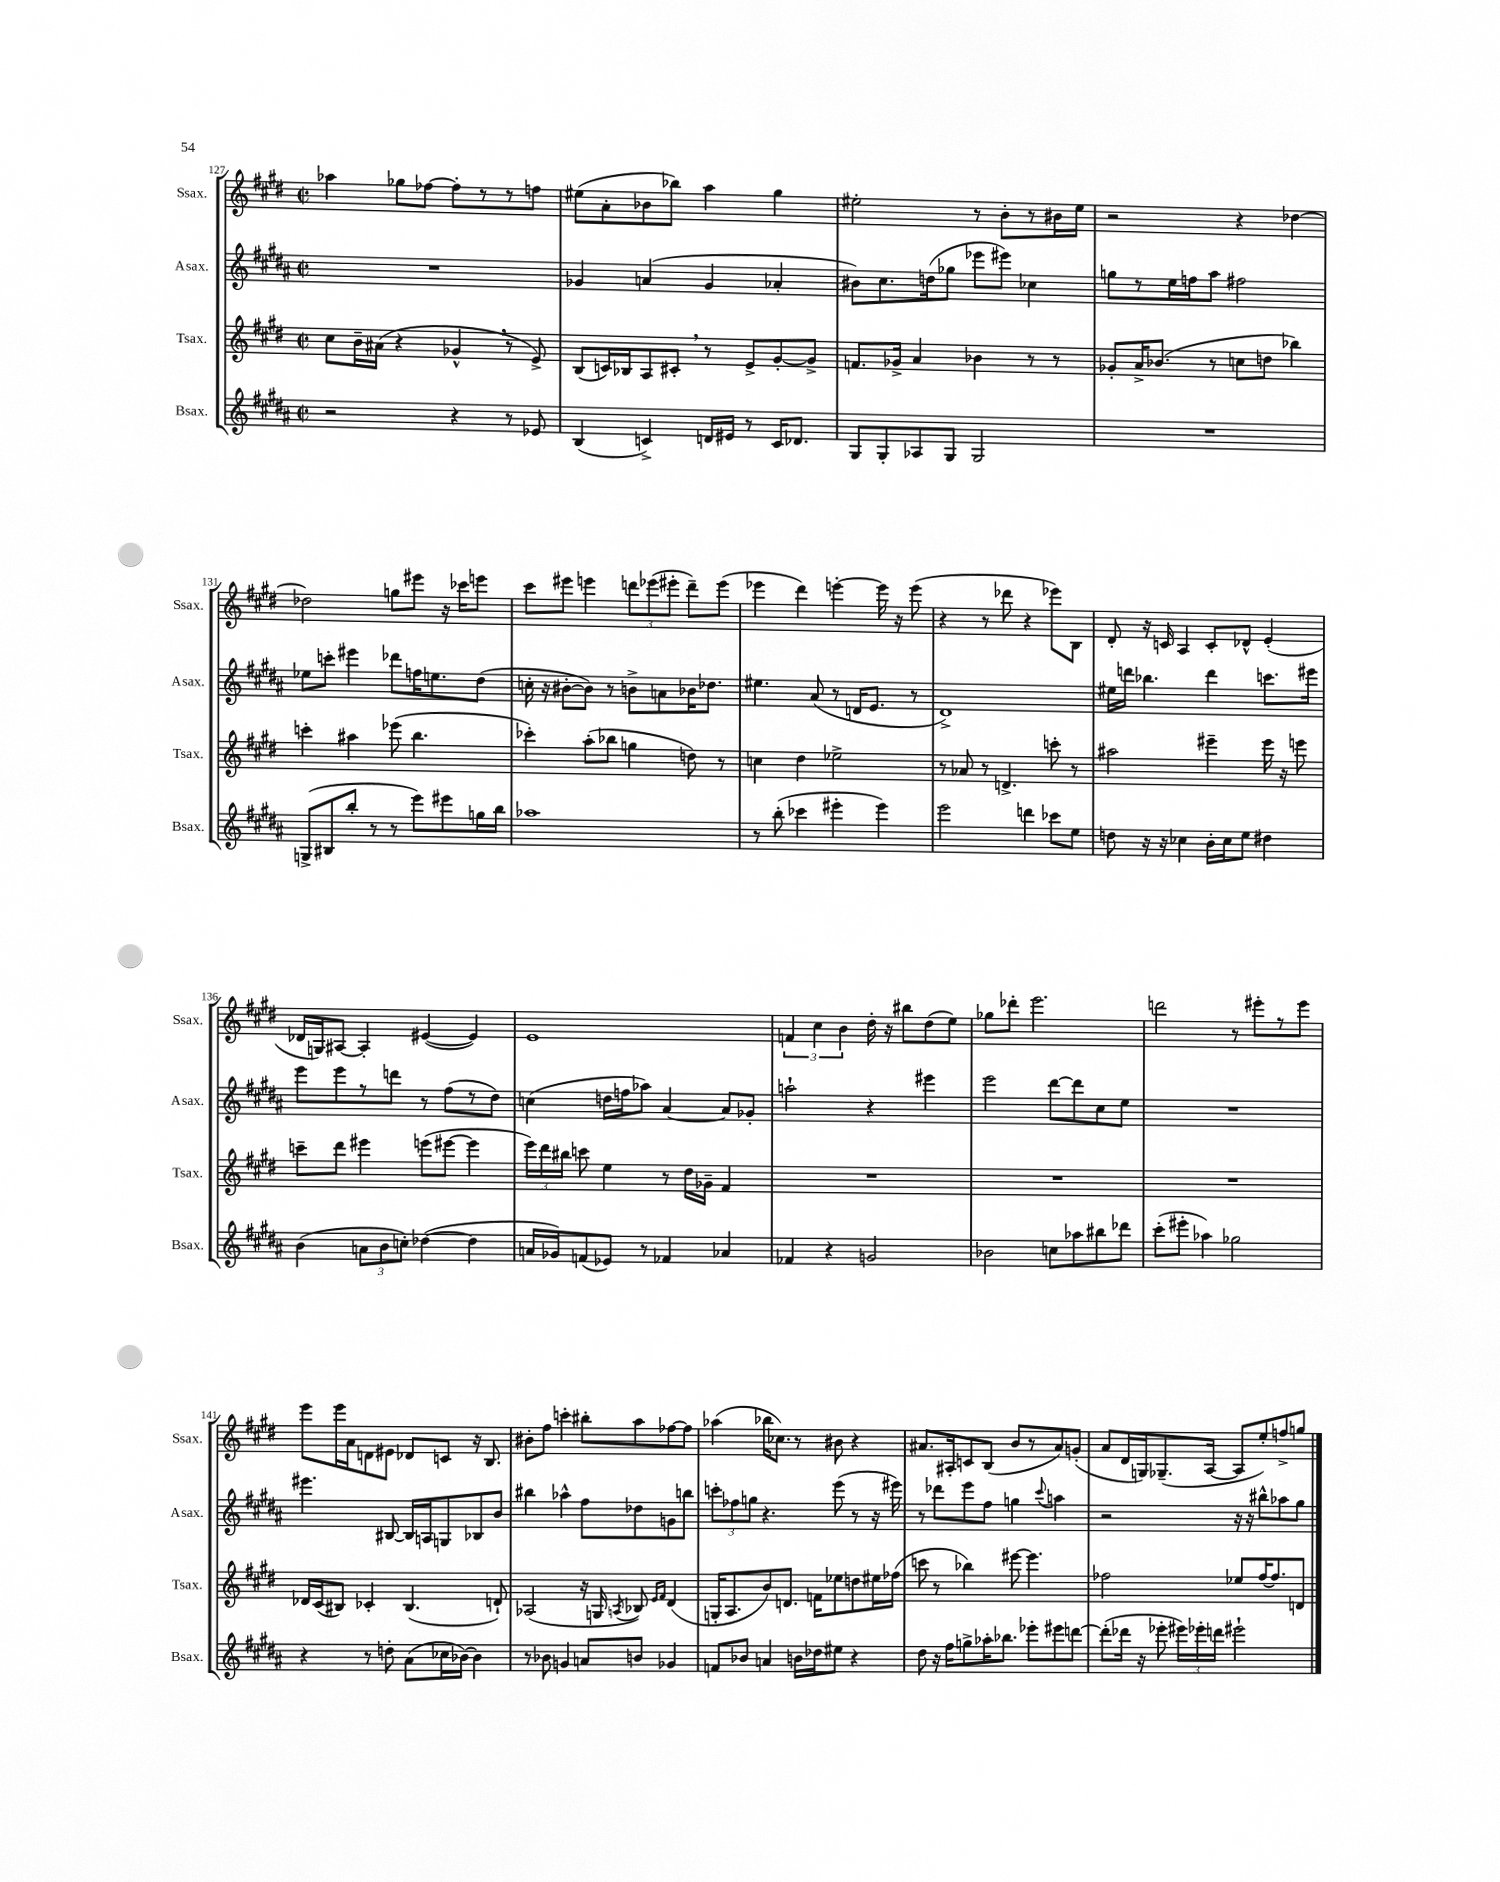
<<
\new StaffGroup <<
\new Staff = "s0" \with { instrumentName = "Ssax." shortInstrumentName = "Ssax." } {
    \clef treble \key e \major \defaultTimeSignature \time 2/2
    \autoBeamOff aes''4 ges''8[ fes''8]~ fes''8[-. r8 r8 f''8] |
    eis''8[( a'8-. bes'8 bes''8]) a''4 gis''4 |
    eis''2-. r8 b'8[-. r8 bis'16 eis''16] |
    r2 r4 des''4~ |
    des''2 g''8[ eis'''8] r16 ces'''16[ e'''8] |
    cis'''8[ eis'''8] e'''4 \tuplet 3/2 { d'''8[ ees'''8( eis'''8]-. } d'''8[--) eis'''8]( |
    ees'''4 dis'''4) e'''4~-. e'''16 r16 e'''8( |
    r4 r8 des'''8 r4 ees'''8[) b8] |
    dis'8-. r16 c'16 a4 c'8[-. des'8]-^ e'4-.( |
    des'16[ g16) ais8]~ ais4-. eis'4~( eis'4) |
    e'1 |
    \tuplet 3/2 { f'4 cis''4 b'4 } dis''16-. r16 bis''8[ dis''8( e''8]) |
    ges''8[ des'''8]-. e'''2. |
    d'''2 r8 eis'''8[-. r8 eis'''8] |
    e'''8[ e'''16 a'16 d'8 eis'8] des'8[ c'8] r16 b8. |
    bis'8[-. fis''8] c'''4-. bis''8[-. a''8 fes''8~ fes''8] |
    aes''4( bes''16[ ces''8.]) r8 bis'8 r4 |
    ais'8.[ ais16-. c'8 b8]( b'8[ r8 ais'8) g'8]-.( |
    a'8[ dis'16 g16) ges8.--( a16]~ a8[ e''8-.) f''8-> g''8] \bar "|." |
}
\new Staff = "s1" \with { instrumentName = "Asax." shortInstrumentName = "Asax." } {
    \clef treble \key b \major \defaultTimeSignature \time 2/2
    \autoBeamOff R1 |
    ges'4 a'4( ges'4 aes'4-. |
    bis'8[) cis''8. d''16( ges''8] ees'''8[ eis'''8]) ces''4 |
    g''8[ r8 e''16 f''16 ais''8] fis''2 |
    ees''8[ c'''8]-. eis'''4 des'''8[ f''16 e''8. dis''8]( |
    c''16-. r16 bis'8[~-. bis'8]) r8 b'8[-> a'8 bes'16 des''8.] |
    eis''4. ais'8( r8 d'16[ e'8.] r8 |
    dis'1->) |
    eis''16[ d'''16] bes''4. d'''4 c'''8.[ eis'''16] |
    e'''8[ e'''8 r8 d'''8] r8 fis''8[( r8 dis''8]) |
    c''4( d''16[ f''16 aes''8]) ais'4~ ais'8[ ges'8]-. |
    a''2-! r4 eis'''4 |
    e'''2 dis'''8[~ dis'''8 cis''8 e''8] |
    R1 |
    eis'''4. bis8~ bis16[ a16 g8 bes8 b'8] |
    bis''4 aes''4-^ fis''8[ des''8 g'8 b''8] |
    \tuplet 3/2 { c'''8[-. fes''8 g''8] } r4. e'''8( r8 r16 eis'''16) |
    r8 des'''8[ e'''8 fis''8] g''4 \appoggiatura { cis'''8 } a''4 |
    r2 r16 r16 bis''8[-^ aes''8 gis''8] \bar "|." |
}
\new Staff = "s2" \with { instrumentName = "Tsax." shortInstrumentName = "Tsax." } {
    \clef treble \key e \major \defaultTimeSignature \time 2/2
    \autoBeamOff cis''8[ b'16-- ais'16]( r4 ges'4-^ \breathe r8 e'8->) |
    b8[( c'16) bes16 a8 cis'8]-. \breathe r8 e'8[-> gis'8~-. gis'8]-> |
    f'8.[ ges'16]-> a'4 bes'4 r8 r8 |
    ges'8[-. a'16-> bes'8.]( r8 c''8[ d''8] bes''4) |
    c'''4-. ais''4 ees'''8( b''4. |
    ces'''4-.) a''8[-.( bes''8] g''4 d''8) r8 |
    c''4 dis''4 ees''2-> |
    r8 aes'8 r8 d'4.-> c'''8-. r8 |
    ais''2 eis'''4-- eis'''16 r16 e'''8 |
    c'''8[-- dis'''8] eis'''4 e'''8[( eis'''8]~ eis'''4 |
    \tuplet 3/2 { e'''16[) dis'''16 bis''16] } c'''8 e''4 r8 dis''16[ ges'16]-- fis'4 |
    R1 |
    R1 |
    R1 |
    des'16[ cis'16( bis8]) ces'4-. bis4.( d'8-!) |
    aes2( r16 g16 \acciaccatura { a8 } bes8) \grace { e'16[ fis'16] } dis'4( |
    g16[-. a8. b'8) d'8.] f'16[ ees''8 d''8 eis''16 fes''16]( |
    c'''8 r8 bes''4) eis'''8~ eis'''4. |
    fes''2 ees''8[ fes''16~ fes''8. d'8] \bar "|." |
}
\new Staff = "s3" \with { instrumentName = "Bsax." shortInstrumentName = "Bsax." } {
    \clef treble \key b \major \defaultTimeSignature \time 2/2
    \autoBeamOff r2 r4 r8 ees'8 |
    b4( c'4->) d'16[ eis'16] r8 c'16[ des'8.] |
    gis8[ gis8-. aes8 gis8] gis2 |
    R1 |
    g8[->( bis8 b''8]-. r8 r8 e'''8[) eis'''8 g''16 b''16] |
    aes''1 |
    r8 b''8-.( ces'''4 eis'''4-. eis'''4) |
    e'''2 d'''4 ces'''8[ e''8] |
    d''8 r16 r16 ces''4 b'16[-. ces''16 e''8] dis''4 |
    b'4( \tuplet 3/2 { a'8[ b'8 c''8]-.) } des''4~( des''4 |
    a'16[ ges'16) f'8( ees'8]) r8 fes'4 aes'4 |
    fes'4 r4 g'2 |
    bes'2 c''8[ aes''8 bis''8 des'''8] |
    cis'''8[-.( eis'''8]-. aes''4) ges''2 |
    r4 r8 d''8-. ais'8[( ces''16 bes'16]~) bes'4 |
    r8 bes'8 g'4 a'8[ b'8] ges'4 |
    f'8[ bes'8] a'4 b'16[ des''16 eis''8] r4 |
    dis''8 r16 fis''16[ g''8-> aes''16-. bes''8.] ees'''8[-. eis'''8 d'''8]~ |
    d'''8[-.( des'''16] r16 ees'''8-. \tuplet 3/2 { eis'''16[) ees'''16-. d'''16] } eis'''2-! \bar "|." |
}
>>
>>
\layout { \context { \Score currentBarNumber = #127 } }
